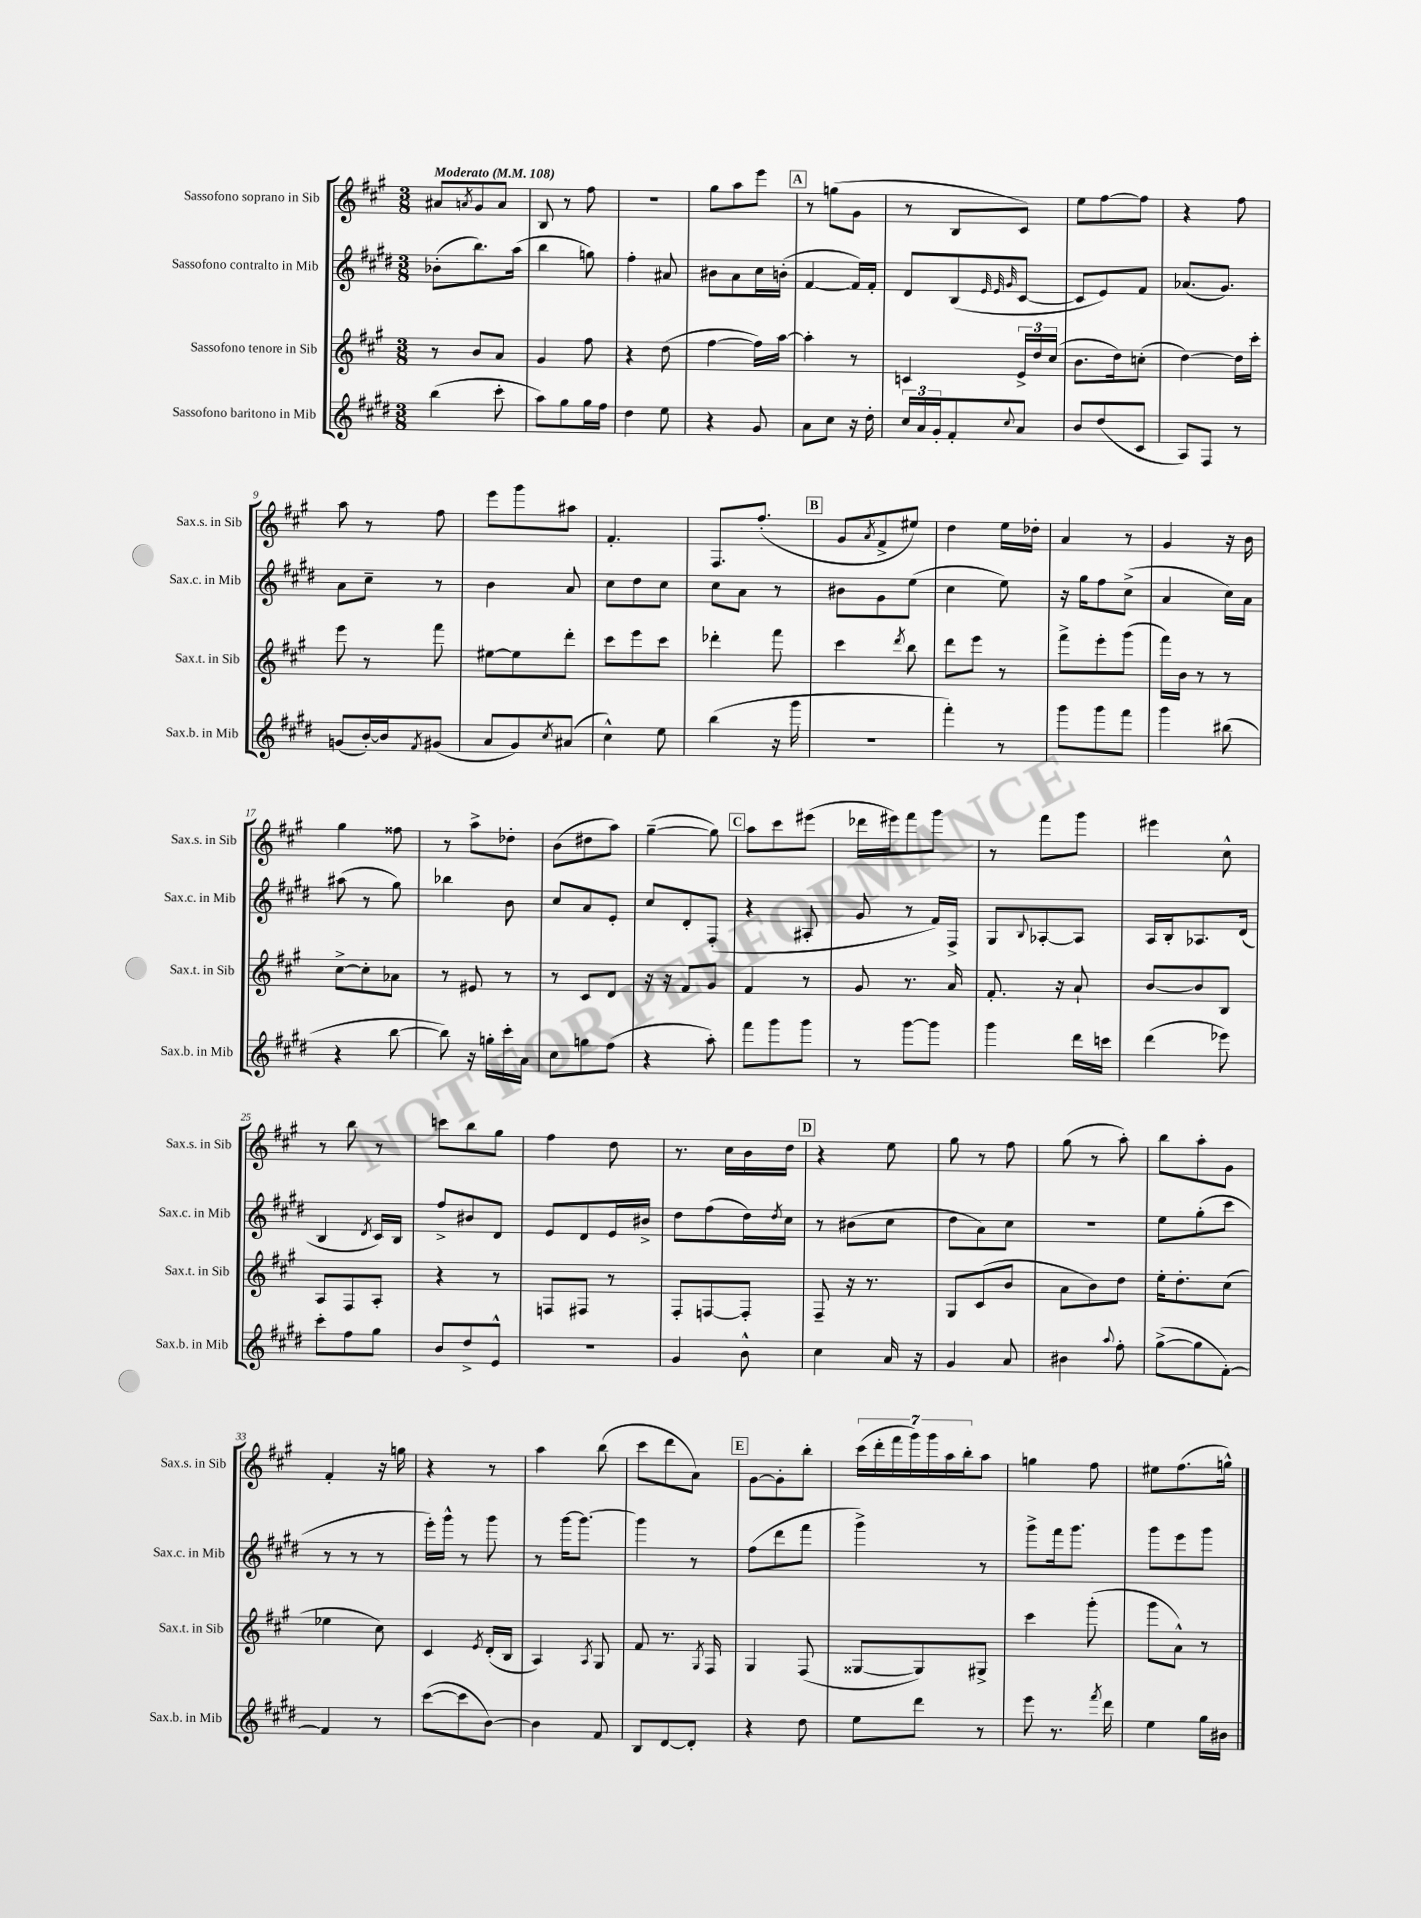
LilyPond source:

<<
\new StaffGroup <<
\new Staff = "s0" \with { instrumentName = "Sassofono soprano in Sib" shortInstrumentName = "Sax.s. in Sib" } {
    \clef treble \key a \major \numericTimeSignature \time 3/8 \tempo "Moderato" 4 = 108
    ais'8 \acciaccatura { a'8 } gis'8 a'8 |
    b8 r8 fis''8 |
    R4. |
    gis''8 a''8 e'''8 |
    \mark \markup { \box "A" } r8 g''8( gis'8 |
    r8 b8 cis'8) |
    e''8 fis''8~ fis''8 |
    r4 fis''8 |
    a''8 r8 fis''8 |
    e'''8 gis'''8 ais''8 |
    fis'4.-. |
    fis8. fis''8.-.( |
    \mark \markup { \box "B" } gis'8 \acciaccatura { a'8 } fis'8-> eis''8) |
    d''4 e''16 des''16-. |
    a'4 r8 |
    gis'4 r16 b'16 |
    gis''4 fisis''8 |
    r8 a''8-> des''8-. |
    b'8( dis''8 a''8) |
    gis''4~--( gis''8) |
    \mark \markup { \box "C" } a''8 cis'''8 eis'''8( |
    des'''16 eis'''16) fis'''8 gis'''8 |
    r8 fis'''8 gis'''8 |
    eis'''4 cis''8-^ |
    r8 b''8 r8 |
    c'''8 b''8 gis''8 |
    fis''4 d''8 |
    r8. cis''16 b'16 d''16 |
    \mark \markup { \box "D" } r4 e''8 |
    gis''8 r8 fis''8 |
    gis''8( r8 a''8-.) |
    b''8 a''8-. gis'8 |
    fis'4-. r16 g''16 |
    r4 r8 |
    a''4 b''8( |
    cis'''8 d'''8 a'8) |
    \mark \markup { \box "E" } gis'8~ gis'8-. b''8-. |
    \tuplet 7/4 { cis'''16( d'''16-. fis'''16 gis'''16) gis'''16 a''16 b''16-. } a''8 |
    g''4 fis''8 |
    eis''8 fis''8.( g''16-^) \bar "|." |
}
\new Staff = "s1" \with { instrumentName = "Sassofono contralto in Mib" shortInstrumentName = "Sax.c. in Mib" } {
    \clef treble \key e \major \numericTimeSignature \time 3/8
    bes'8-.( b''8.) a''16( |
    b''4 g''8) |
    fis''4-. ais'8 |
    bis'8 a'8 cis''16 b'16-.( |
    \mark \markup { \box "A" } fis'4~ fis'16) fis'16-. |
    dis'8 b8( \grace { e'32 e'32 gis'32 } cis'8~ |
    cis'8 e'8) fis'8 |
    aes'8.( gis'8.) |
    a'8 cis''8-- r8 |
    b'4 a'8 |
    cis''8 dis''8 cis''8 |
    cis''8 a'8 r8 |
    \mark \markup { \box "B" } bis'8 gis'8 e''8( |
    cis''4 e''8) |
    r16 gis''16 fis''8 cis''8->( |
    a'4 cis''16) a'16 |
    ais''8( r8 gis''8) |
    bes''4 b'8 |
    cis''8 a'8 e'8-. |
    cis''8 dis'8-. fis8-.( |
    \mark \markup { \box "C" } r4 ais8-. |
    gis'8 r8 fis'16) fis16-> |
    gis8 \appoggiatura { b8 } aes8~-. aes8 |
    a16 b16-. aes8. dis'16( |
    b4 \acciaccatura { dis'8 } cis'16) b16 |
    fis''8-> bis'8 dis'8 |
    e'8 dis'8 e'16 bis'16-> |
    dis''8 fis''8( dis''16) \acciaccatura { dis''8 } cis''16 |
    \mark \markup { \box "D" } r8 bis'8( cis''8 |
    dis''8 a'8) cis''8 |
    R4. |
    e''8 gis''8-.( cis'''8 |
    r8 r8 r8 |
    e'''16-.) gis'''16-^ r8 gis'''8 |
    r8 gis'''16~ gis'''8.~ |
    gis'''4 r8 |
    \mark \markup { \box "E" } fis''8( dis'''8 fis'''8 |
    gis'''4->) r8 |
    gis'''8-> fis'''16 gis'''8. |
    gis'''8 e'''8 gis'''8 \bar "|." |
}
\new Staff = "s2" \with { instrumentName = "Sassofono tenore in Sib" shortInstrumentName = "Sax.t. in Sib" } {
    \clef treble \key a \major \numericTimeSignature \time 3/8
    r8 b'8 a'8 |
    gis'4 fis''8 |
    r4 d''8( |
    fis''4~ fis''16) a''16~ |
    \mark \markup { \box "A" } a''4-. r8 |
    c'4 \tuplet 3/2 { e'16-> d''16 cis''16( } |
    b'8. d''16) c''8-.( |
    d''4~) d''16 cis'''16-. |
    e'''8 r8 fis'''8 |
    eis''8~ eis''8 d'''8-. |
    cis'''8 e'''8 cis'''8 |
    des'''4-. fis'''8 |
    \mark \markup { \box "B" } cis'''4 \acciaccatura { d'''8 } b''8 |
    d'''8 e'''8 r8 |
    fis'''8-> e'''8-. gis'''8( |
    fis'''16) b'16 r8 r8 |
    cis''8~-> cis''8-. aes'8 |
    r8 eis'8 r8 |
    r8 cis'8 d'8 |
    r16 r16 fis'8 gis'8 |
    \mark \markup { \box "C" } fis'4 r8 |
    gis'8 r8. a'16 |
    fis'8.-. r16 a'8-! |
    b'8~ b'8 b8 |
    a8 fis8 a8-. |
    r4 r8 |
    f8 fis8 r8 |
    fis8-. f8~ f8-. |
    \mark \markup { \box "D" } fis8-- r16 r8. |
    gis8 cis'8( b'8 |
    a'8 b'8) d''8 |
    e''16-. d''8.-. cis''8( |
    ees''4 cis''8) |
    cis'4 \acciaccatura { e'8 } d'16-.( b16 |
    a4) \acciaccatura { a8 } gis8 |
    fis'8 r8. \acciaccatura { gis8 } fis16 |
    \mark \markup { \box "E" } gis4 fis8( |
    gisis8~ gisis8) gis8-> |
    cis'''4 gis'''8-.( |
    gis'''8 a'8-^) r8 \bar "|." |
}
\new Staff = "s3" \with { instrumentName = "Sassofono baritono in Mib" shortInstrumentName = "Sax.b. in Mib" } {
    \clef treble \key e \major \numericTimeSignature \time 3/8
    b''4( cis'''8-. |
    a''8) gis''8 gis''16 fis''16 |
    dis''4 e''8 |
    r4 gis'8 |
    \mark \markup { \box "A" } a'8 cis''8 r16 dis''16-. |
    \tuplet 3/2 { cis''16 a'16 gis'16-. } fis'8-. \appoggiatura { cis''8 } a'8 |
    b'8 dis''8( cis'8 |
    a8) fis8 r8 |
    g'8( b'16~-.) b'16 \acciaccatura { fis'8 } gis'8( |
    a'8 gis'8) \acciaccatura { cis''8 } ais'8( |
    cis''4-^) e''8 |
    b''4( r16 gis'''16 |
    \mark \markup { \box "B" } R4. |
    fis'''4-.) r8 |
    gis'''8 gis'''8 fis'''8 |
    gis'''4 bis''8( |
    r4 b''8~ |
    b''8) r16 g''16-. cis'''16-. a'16 |
    cis''8 g''8 fis''8( |
    r4 a''8-.) |
    \mark \markup { \box "C" } fis'''8 gis'''8 gis'''8 |
    r8 gis'''8~ gis'''8 |
    gis'''4 dis'''16 c'''16 |
    dis'''4( ees'''8) |
    cis'''8-. fis''8 gis''8 |
    b'8 dis''8-> e'8-^ |
    R4. |
    gis'4 b'8-^ |
    \mark \markup { \box "D" } cis''4 a'16 r16 |
    gis'4 a'8 |
    bis'4 \appoggiatura { a''8 } fis''8-. |
    gis''8~->( gis''8 fis'8~-.) |
    fis'4 r8 |
    cis'''8~( cis'''8 b'8~) |
    b'4 fis'8 |
    b8 dis'8~ dis'8-. |
    \mark \markup { \box "E" } r4 dis''8 |
    e''8 dis'''8 r8 |
    e'''8 r8. \acciaccatura { fis'''8 } dis'''16 |
    e''4 gis''16 bis'16 \bar "|." |
}
>>
>>
